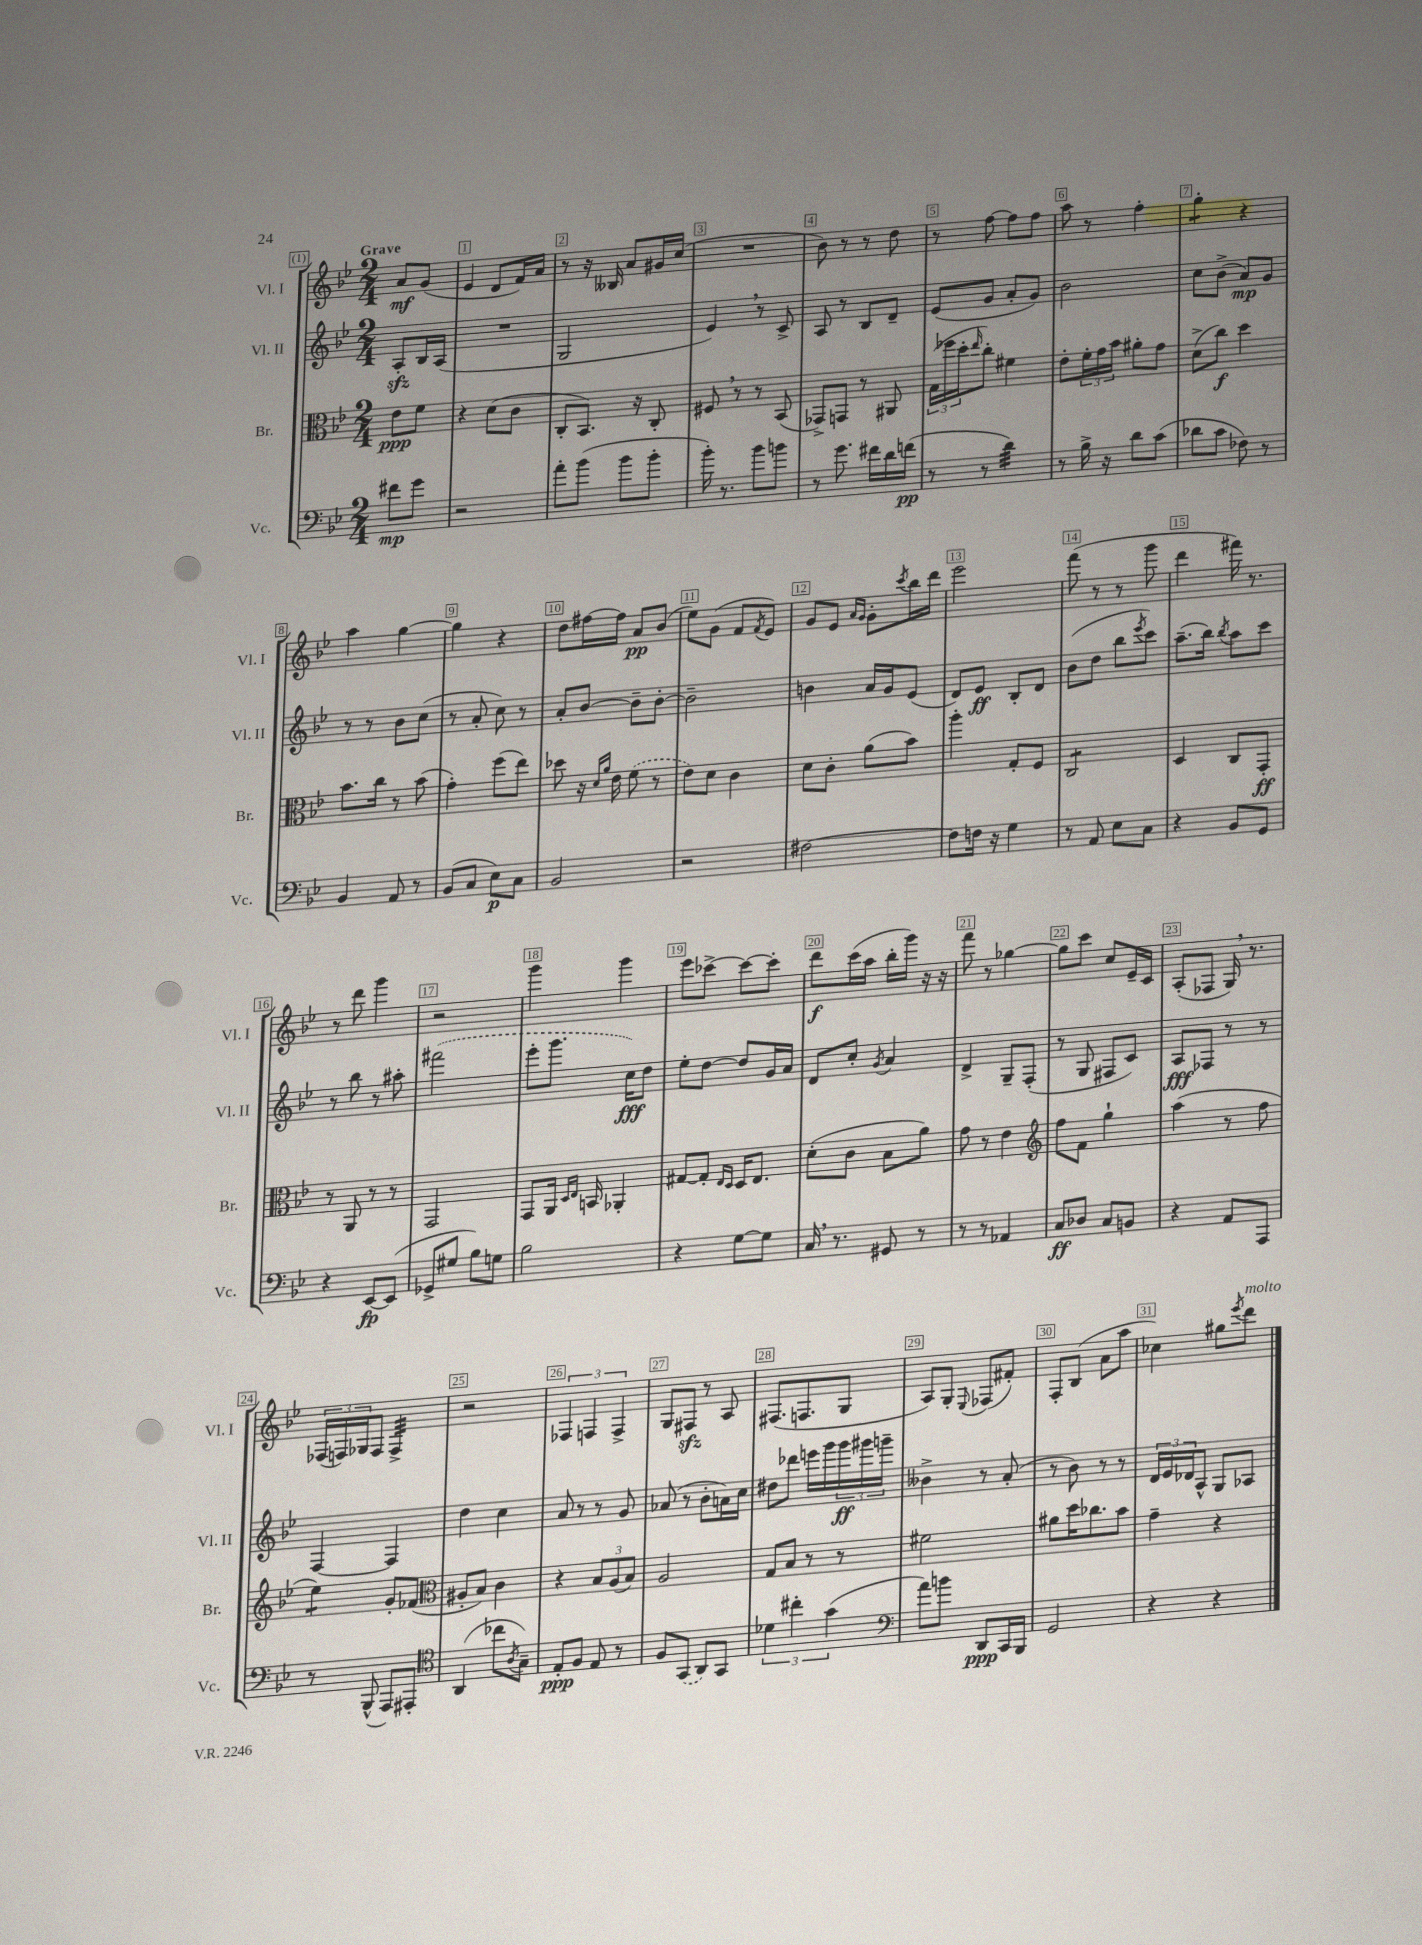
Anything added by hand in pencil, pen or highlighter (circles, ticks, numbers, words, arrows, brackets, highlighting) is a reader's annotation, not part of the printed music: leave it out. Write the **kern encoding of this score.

**kern	**kern	**kern	**kern
*staff4	*staff3	*staff2	*staff1
*clefF4	*clefC3	*clefG2	*clefG2
*k[b-e-]	*k[b-e-]	*k[b-e-]	*k[b-e-]
*M2/4	*M2/4	*M2/4	*M2/4
8f#\L	8e-\L	8A'/L	8a/L
8g\J	8f\J	16B-/L	(8g/J
.	.	(16A/JJ	.
=	=	=	=
2r	4r	2r	4e-/
.	(8d\L	.	8d/L
.	8c\J	.	16f/L)
.	.	.	16a/JJ
=	=	=	=
8a'\L	8C'/L	2G/	8r
(8b-\J	8.BB-/J)	.	16r
.	.	.	16B--/
8b-\L	.	.	8a/L
.	16r	.	.
8b-'\J	8C'/	.	16g#/L
.	.	.	(16cc/JJ
=	=	=	=
16b-'\)	8F#/	4e-/)	2r
8.r	.	.	.
.	8r	.	.
8b-\L	8r	8r	.
8b\J	(8BB-/	8c^/	.
=	=	=	=
8r	8GG-^/L)	8A/	8b-\)
8.g\	8GG/J	8r	8r
.	8r	8B-/L	8r
16f#\LL	.	.	.
16d\	8AA#/	8d~/J	8dd\
(16f\JJ	.	.	.
=	=	=	=
8r	(24G\LL	(8e-/L	8r
.	24ff-\	.	.
.	24dd'\J	.	.
.	16qqee-/	.	.
8r	8cc'\J)	8g/J	[8ff\
4d\)	4f#\	8a'/L	8ff\]L
.	.	8g/J)	8ff\J
=	=	=	=
8r	8e-'\L	2b-\	8aa\
16B-^\	24f'\L	.	8r
.	24g\	.	.
16r	.	.	.
.	24b-\JJ	.	.
8d\L	8a#'\L	.	4ff'\
(8c\J	8g\J	.	.
=	=	=	=
8d-\L	(8d^\L	8cc\L	4gg'\
8c\J	8cc\J)	(8b-^\J	.
8F-\)	4dd\	8a/L)	4r
8r	.	8g/J	.
=	=	=	=
4BB-/	8.b-\L	8r	4aa\
.	.	8r	.
.	16cc\Jk	.	.
8AA/	8r	8b-\L	[4gg\
8r	(8b-\	(8cc\J	.
=	=	=	=
(8BB-/L	4g'\)	8r	4gg\]
8C/J	.	8a'/	.
8E-\L)	(8ff\L	8cc\)	4r
8C\J	8ee-\J)	8r	.
=	=	=	=
2BB-/	8dd-\	8a'/L	8dd\L
.	16r	[8b-/J	[16ff#\L
.	16qqd/LL	.	.
.	16qqa/JJ	.	.
.	16e-\	.	16ff#\]JJ
.	(8f\	8b-~\]L	8a/L
.	8r	[8b-'\J	(8b-/J
=	=	=	=
2r	8e-\L)	2b-~\]	8ee-\L)
.	8d\J	.	(8g\J
.	4c\	.	8f/L
.	.	.	8qf/
.	.	.	8e-/J)
=	=	=	=
[2F#\	8d\L	4b\	8g/L
.	8c'\J	.	8e-/J
.	.	.	16qqa/LL
.	.	.	16qqg/JJ
.	(8a\L	16a/LL	8g'\L
.	.	16g/J	.
.	.	.	8qccc/
.	8b-\J)	(8e-/J	16bb-\L
.	.	.	16ddd\JJ
=	=	=	=
8F#\]L	4aa'\	8d/L)	2eee-\
16F\Jk	.	8e-/J	.
16r	.	.	.
4G\	8G'/L	8B-'/L	.
.	8F/J	8d/J	.
=	=	=	=
8r	2C/	(8b-\L	(8fff\
8AA/	.	8dd\J	8r
8E-\L	.	8bb-\L	8r
.	.	8qeee-/	.
8C\J	.	8ccc\J)	8ggg\
=	=	=	=
4r	4D/	(8.aa~\L	4ddd\
.	.	16bb-\Jk)	.
.	.	8qbb-/	.
8BB-/L	8C/L	8aa\L	16fff#\)
.	.	.	8.r
8GG/J	8GG'/J	8ccc\J	.
=	=	=	=
4r	8r	8r	8r
.	8AA/	8bb-\	8ddd\
[8EE-/L	8r	8r	4ggg\
(8EE-/]J	8r	8aa#'\	.
=	=	=	=
8GG-^/L	2GG/	(2fff#\	2r
8G#/J	.	.	.
8B-\L)	.	.	.
8G\J	.	.	.
=	=	=	=
2B-\	8GG/L	8eee-'\L	4ggg\
.	16AA/Jk	8.ggg\J	.
.	16qqD/LL	.	.
.	16qqE-/JJ	.	.
.	16BB/	.	.
.	4AA-'/	.	4ggg\
.	.	16cc\LK)	.
.	.	8dd\J	.
=	=	=	=
4r	[8G#/L	8ee-'\L	8eee-\L
.	8G#'/]J	[8dd\J	[8ccc-^\J
.	16qqE-/LL	.	.
.	16qqD/JJ	.	.
[8G\L	16D/LK	8dd/]L	8ccc-\_L
.	8.E-/J	.	.
8G\]J	.	16g/L	8ccc-'\]J
.	.	16a/JJ	.
=	=	=	=
16C/	(8d'\L	8d/L	8ddd\L
8.r	.	.	.
.	8c\J	8cc'/J	(16ccc\L
.	.	.	16aa\JJ
.	.	8qg/	.
8GG#/	8B-\L	4a/	16bb-'\LL
.	.	.	16ggg\JJ)
8r	8a\J)	.	16r
.	.	.	16r
=	=	=	=
8r	8g\	4d^/	8fff\
8r	8r	.	8r
4AA-/	4e-\	8G~/L	[4gg-\
.	.	(8F'/J	.
=	=	=	=
*	*clefG2	*	*
8C/L	8ff\L	8r	8gg-\]L
8D-/J	8f\J	8G/	8ccc\J
8C/L	4gg`\	8F#/L	8cc/L
8BB/J	.	8c/J)	16e-~/L
.	.	.	16c/JJ
=	=	=	=
4r	(4aa\	8A/L	(8A'/L
.	.	8F-/J	8F-/J
8AA/L	8r	8r	16G/)
.	.	.	8.r
8AAA/J	8ff\	8r	.
=	=	=	=
8r	4ee-\)	[4F/	(24F-/LL
.	.	.	24F/)
.	.	.	24G-/J
(8BBB-^^/	.	.	8F/J
8AAA/L)	8g'/L	4F/]	4F^/
8AAA#'/J	(8f-/J	.	.
=	=	=	=
*clefC4	*clefC3	*	*
(4AA/	8A#'/L	4dd\	2r
.	8B-/J)	.	.
8cc-\L	4c\	4cc\	.
8qA/	.	.	.
8G~\J)	.	.	.
=	=	=	=
8E-'/L	4r	8a/	6F-/
8F/J	.	8r	.
.	.	.	6F/
8E-/	12B-/L	8r	.
.	(12A/	.	6F^/
8r	.	8g/	.
.	12B-/J)	.	.
=	=	=	=
8F/L	2A/	(8a-/	8G/L
(8GG/J	.	8r	8F#/J
8AA/L)	.	8b-'\L	8r
8GG/J	.	16a\L)	8A/
.	.	16cc\JJ	.
=	=	=	=
6d-\	8G/L	8dd#\L	(8.F#/L
.	8B-/J	8ddd-\J	.
6cc#'\	.	.	.
.	.	.	8.F/
.	8r	16eee\LL	.
.	.	16ggg\	.
(6g\	.	.	.
.	8r	24ggg\	8G/J
.	.	24ggg#\	.
.	.	24ggg~\JJ	.
=	=	=	=
*clefF4	*	*	*
8a\L)	2f#\	4b--^\	8A/L)
8b\J	.	.	8G'/J
.	.	.	8qqE-/
8DD/L	.	8r	(8F-/L
16CC/L	.	(8a'/	8f#'/J)
16BBB-/JJ	.	.	.
=	=	=	=
2GG/	8a#\L	8r	8F'/L
.	16dd\K	8b-\)	(8B-/J
.	8.cc-\	.	.
.	.	8r	8a\L
.	8b-\J	8r	8aa\J
=	=	=	=
4r	4g~\	24d/LL	4cc-\)
.	.	24e-/	.
.	.	24d-/J	.
.	.	8A^^/J	.
4r	4r	8G/L	8gg#\L
.	.	.	8qeee-/
.	.	8A-/J	8ddd\J
==	==	==	==
*-	*-	*-	*-
